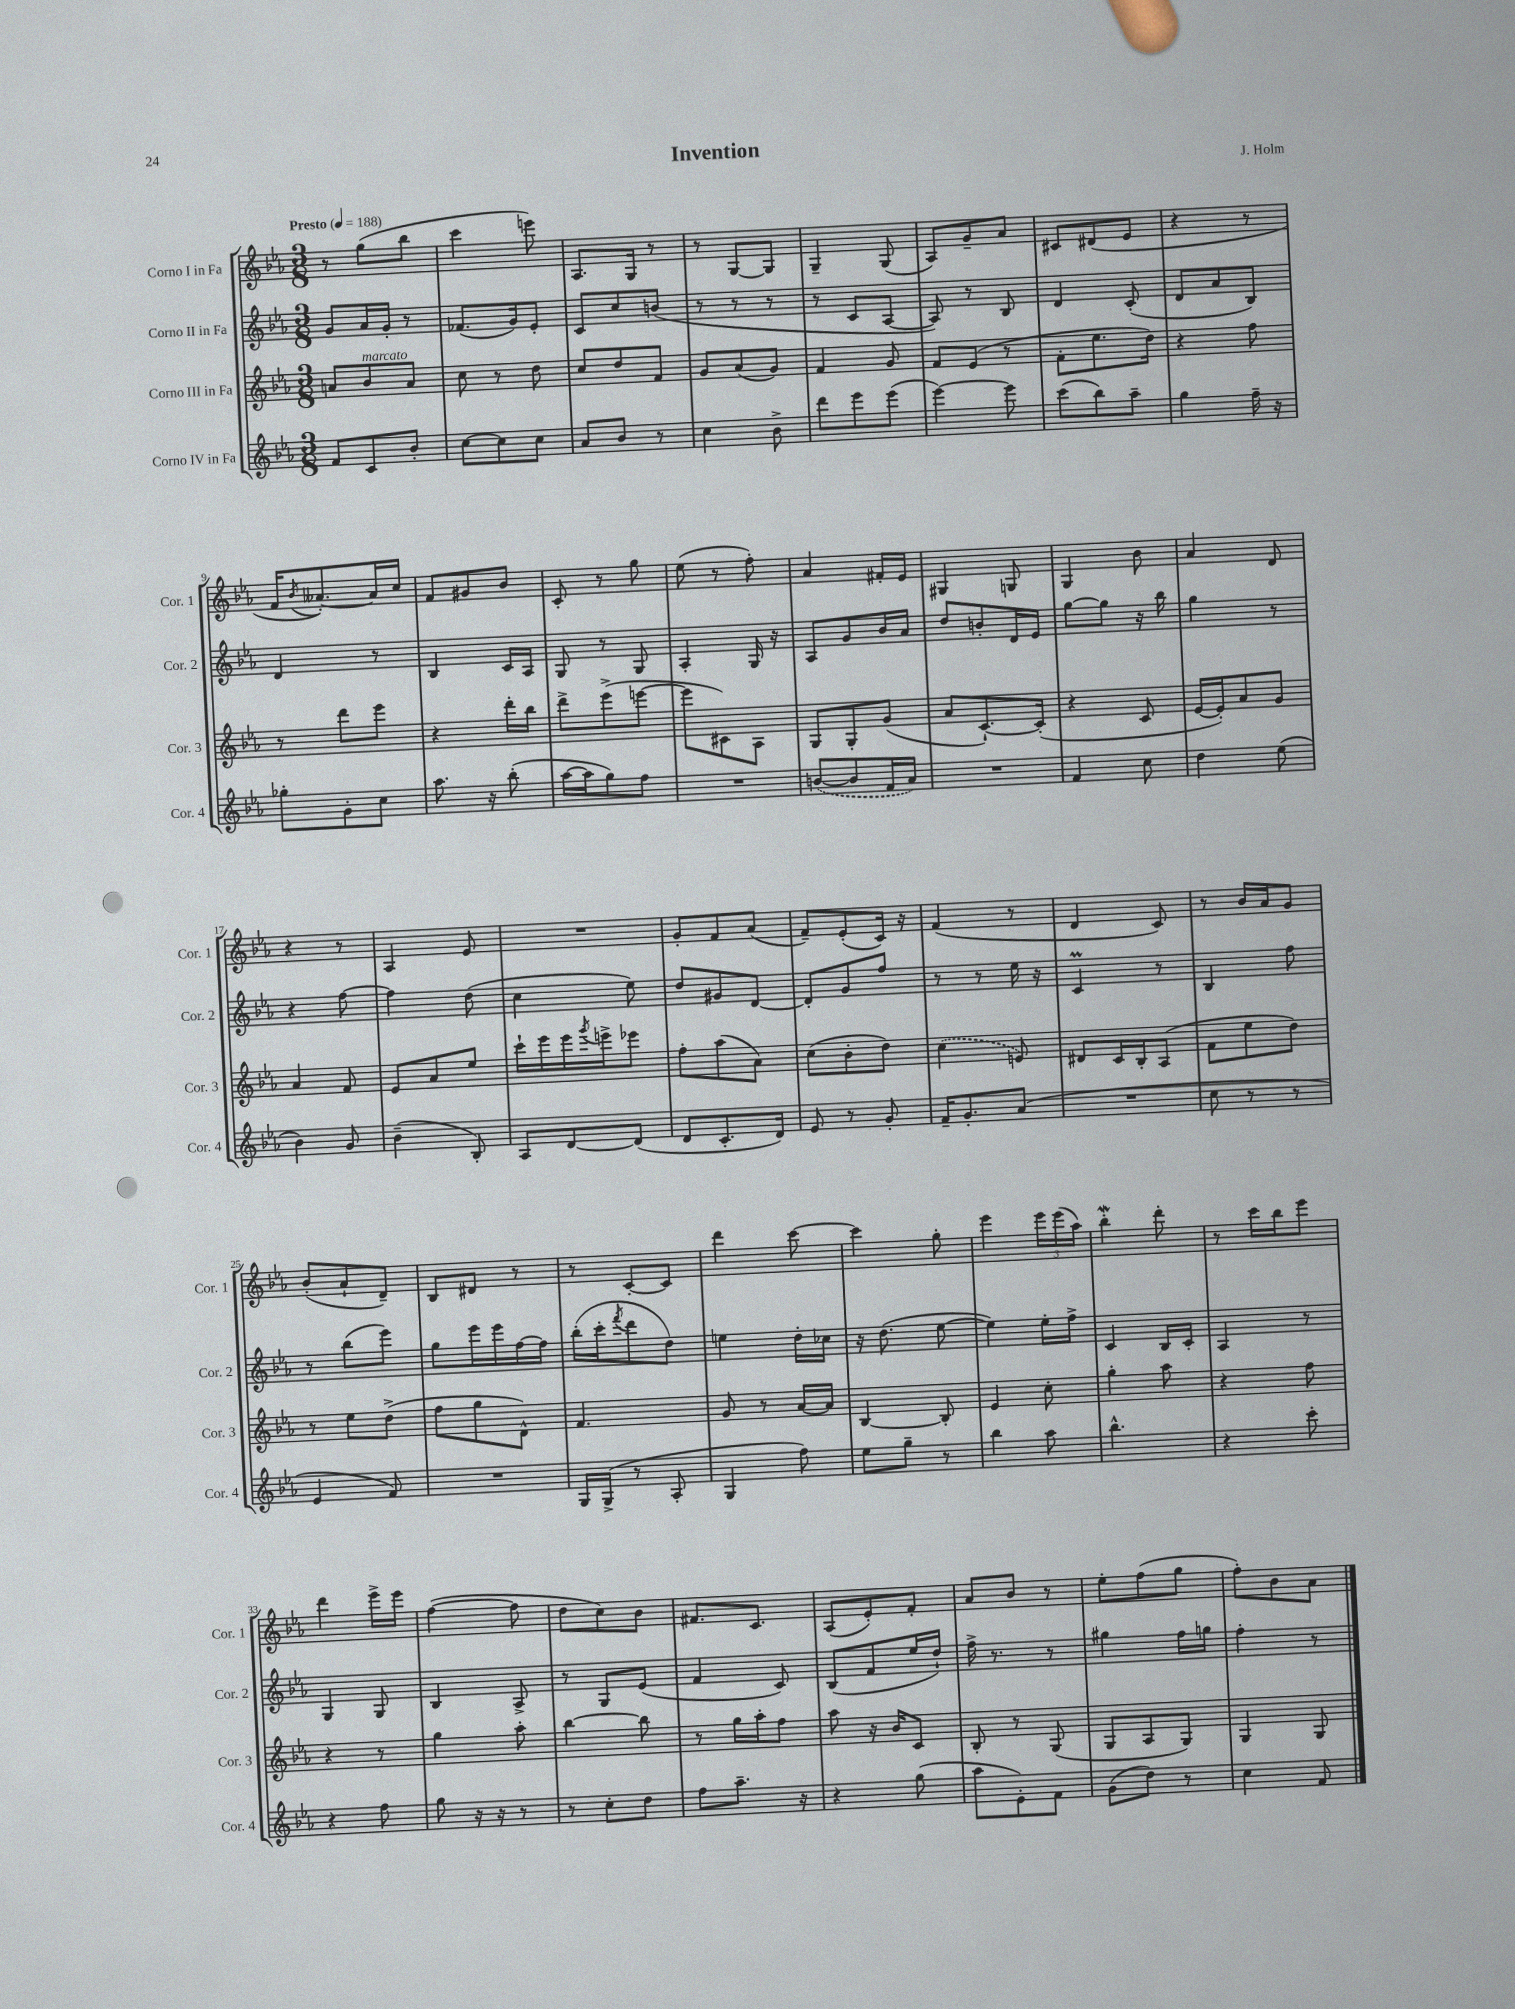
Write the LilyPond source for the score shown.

\header { title = "Invention" composer = "J. Holm" }
<<
\new StaffGroup <<
\new Staff = "s0" \with { instrumentName = "Corno I in Fa" shortInstrumentName = "Cor. 1" } {
    \clef treble \key ees \major \numericTimeSignature \time 3/8 \tempo "Presto" 4 = 188
    r8 g''8( bes''8 |
    c'''4 e'''8) |
    aes8. g16 r8 |
    r8 g8~ g8 |
    g4-- g8( |
    aes8) g'8-- aes'8 |
    cis'8 dis'8( ees'8 |
    r4 r8 |
    f'16 \acciaccatura { bes'8 } aeses'8.~-.) aeses'16 c''16 |
    f'8 gis'8 bes'8 |
    c'8-. r8 g''8 |
    ees''8( r8 f''8-.) |
    aes'4 fis'16-. ees'16 |
    gis4 g8 |
    g4 bes'8 |
    aes'4 d'8 |
    r4 r8 |
    aes4 ees'8 |
    R4. |
    g'8-. f'8 aes'8( |
    f'8--) ees'8-.( c'16) r16 |
    f'4( r8 |
    d'4 c'8) |
    r8 bes'16 aes'16 g'8 |
    bes'8-.( aes'8-! d'8--) |
    bes8 dis'8 r8 |
    r8 c'8~-. c'8 |
    d'''4 c'''8~ |
    c'''4 g''8-. |
    ees'''4 \tuplet 3/2 { ees'''16 ees'''16( aes''16) } |
    bes''4-.\mordent d'''8-. |
    r8 c'''16 bes''16 ees'''8 |
    d'''4 ees'''16-> ees'''16 |
    f''4~( f''8 |
    d''8 c''8) bes'8 |
    fis'8. c'8. |
    aes8( ees'8-.) f'8-. |
    aes'8 bes'8 r8 |
    ees''8-. f''8( g''8 |
    f''8-.) bes'8 aes'8 \bar "|." |
}
\new Staff = "s1" \with { instrumentName = "Corno II in Fa" shortInstrumentName = "Cor. 2" } {
    \clef treble \key ees \major \numericTimeSignature \time 3/8
    g'8 aes'16 g'16-. r8 |
    fes'8.( g'16) ees'8-. |
    c'8 c''8 b'8( |
    r8 r8 r8 |
    r8 c'8 aes8~ |
    aes8) r8 bes8 |
    d'4 c'8-.( |
    d'8 aes'8 bes8) |
    d'4 r8 |
    bes4 c'16 aes16 |
    g8 r8 g8 |
    aes4-. g16 r16 |
    aes8 g'8 bes'16 aes'16 |
    d''8 b'8-. d'16 ees'16 |
    g''8~ g''8 r16 bes''16 |
    g''4 r8 |
    r4 f''8~ |
    f''4 d''8( |
    c''4 ees''8) |
    d''8 gis'8 d'8~ |
    d'8-. g'8 f''8 |
    r8 r8 ees''16 r16 |
    c'4\prall r8 |
    bes4 f''8 |
    r8 bes''8( ees'''8) |
    g''8 ees'''16 ees'''16 f''16~ f''16 |
    bes''16-.( c'''16-. \acciaccatura { f'''8 } d'''8 d''8) |
    e''4 d''16-. ces''16 |
    r16 d''8.( ees''8~ |
    ees''4) ees''16-. f''16-> |
    c'4 bes16 c'16-. |
    aes4 r8 |
    g4 g8 |
    bes4 aes8-> |
    r8 g8 ees'8( |
    f'4 c'8) |
    bes8( f'8 ees''16 d''16-!) |
    f''16-> r8. r8 |
    gis''4 f''16 g''16 |
    f''4-. r8 \bar "|." |
}
\new Staff = "s2" \with { instrumentName = "Corno III in Fa" shortInstrumentName = "Cor. 3" } {
    \clef treble \key ees \major \numericTimeSignature \time 3/8
    a'8 bes'8^\markup { \italic "marcato" } a'8 |
    c''8 r8 d''8 |
    c''8 d''8 f'8 |
    g'8 aes'8( g'8) |
    f'4 g'8 |
    f'8 ees'8( r8 |
    f'8-. ees''8. d''16) |
    r4 f''8 |
    r8 d'''8 ees'''8 |
    r4 d'''16-. bes''16 |
    d'''8-> ees'''8->( e'''8~ |
    e'''8 cis'8) aes8 |
    g8 g8-. g'8( |
    aes'8 c'8.~-!) c'16-.( |
    r4 c'8 |
    ees'16~ ees'16-.) aes'8 g'8 |
    aes'4 f'8 |
    ees'8 aes'8 ees''8 |
    c'''16-! ees'''16 ees'''16 \acciaccatura { g'''8 } e'''16-> ees'''8 |
    f''8-. aes''8( aes'8) |
    c''8( bes'8-. d''8) |
    \once \slurDashed c''4( e'8) |
    dis'8 c'16 bes16-. aes8( |
    f'8 ees''8 d''8) |
    r8 ees''8 d''8->( |
    f''8 g''8 d'8-^) |
    f'4. |
    g'8 r8 aes'16~ aes'16 |
    bes4~ bes8-. |
    ees'4 c''8-. |
    g''4-. aes''8 |
    r4 f''8 |
    r4 r8 |
    g''4 aes''8-. |
    bes''4~ bes''8 |
    r8 g''16 aes''16-. f''8 |
    aes''8 r16 bes'16 c'8 |
    bes8-. r8 g8( |
    g8 aes8 g8) |
    g4 g8 \bar "|." |
}
\new Staff = "s3" \with { instrumentName = "Corno IV in Fa" shortInstrumentName = "Cor. 4" } {
    \clef treble \key ees \major \numericTimeSignature \time 3/8
    f'8 c'8 bes'8-. |
    c''8~ c''8 c''8 |
    aes'8 bes'8 r8 |
    c''4 bes'8-> |
    d'''8 ees'''8 ees'''8( |
    ees'''4~) ees'''8 |
    c'''8( bes''8) aes''8-- |
    g''4 f''16-- r16 |
    ges''8-. g'8-. c''8 |
    aes''8. r16 bes''8-.( |
    aes''16~ aes''16 g''8) f''8 |
    R4. |
    \once \slurDashed b'8~( b'8 f'16 aes'16) |
    R4. |
    f'4 c''8 |
    d''4 ees''8( |
    bes'4) g'8 |
    bes'4--( bes8-.) |
    aes8 d'8~ d'8( |
    d'8 c'8.-. d'16) |
    ees'8 r8 g'8-. |
    f'16-- g'8.-. aes'8( |
    R4. |
    c''8 r8 r8 |
    ees'4 f'8) |
    R4. |
    g16 g16->( r8 aes8-. |
    g4 f''8) |
    ees''8 g''8-- r8 |
    bes''4 aes''8 |
    bes''4.-^ |
    r4 c'''8-. |
    r4 f''8 |
    g''8 r16 r16 r8 |
    r8 c''8-. d''8 |
    f''8 aes''8.-- r16 |
    r4 g''8( |
    aes''8 ees'8-.) f'8 |
    g'8( d''8) r8 |
    c''4 f'8 \bar "|." |
}
>>
>>
